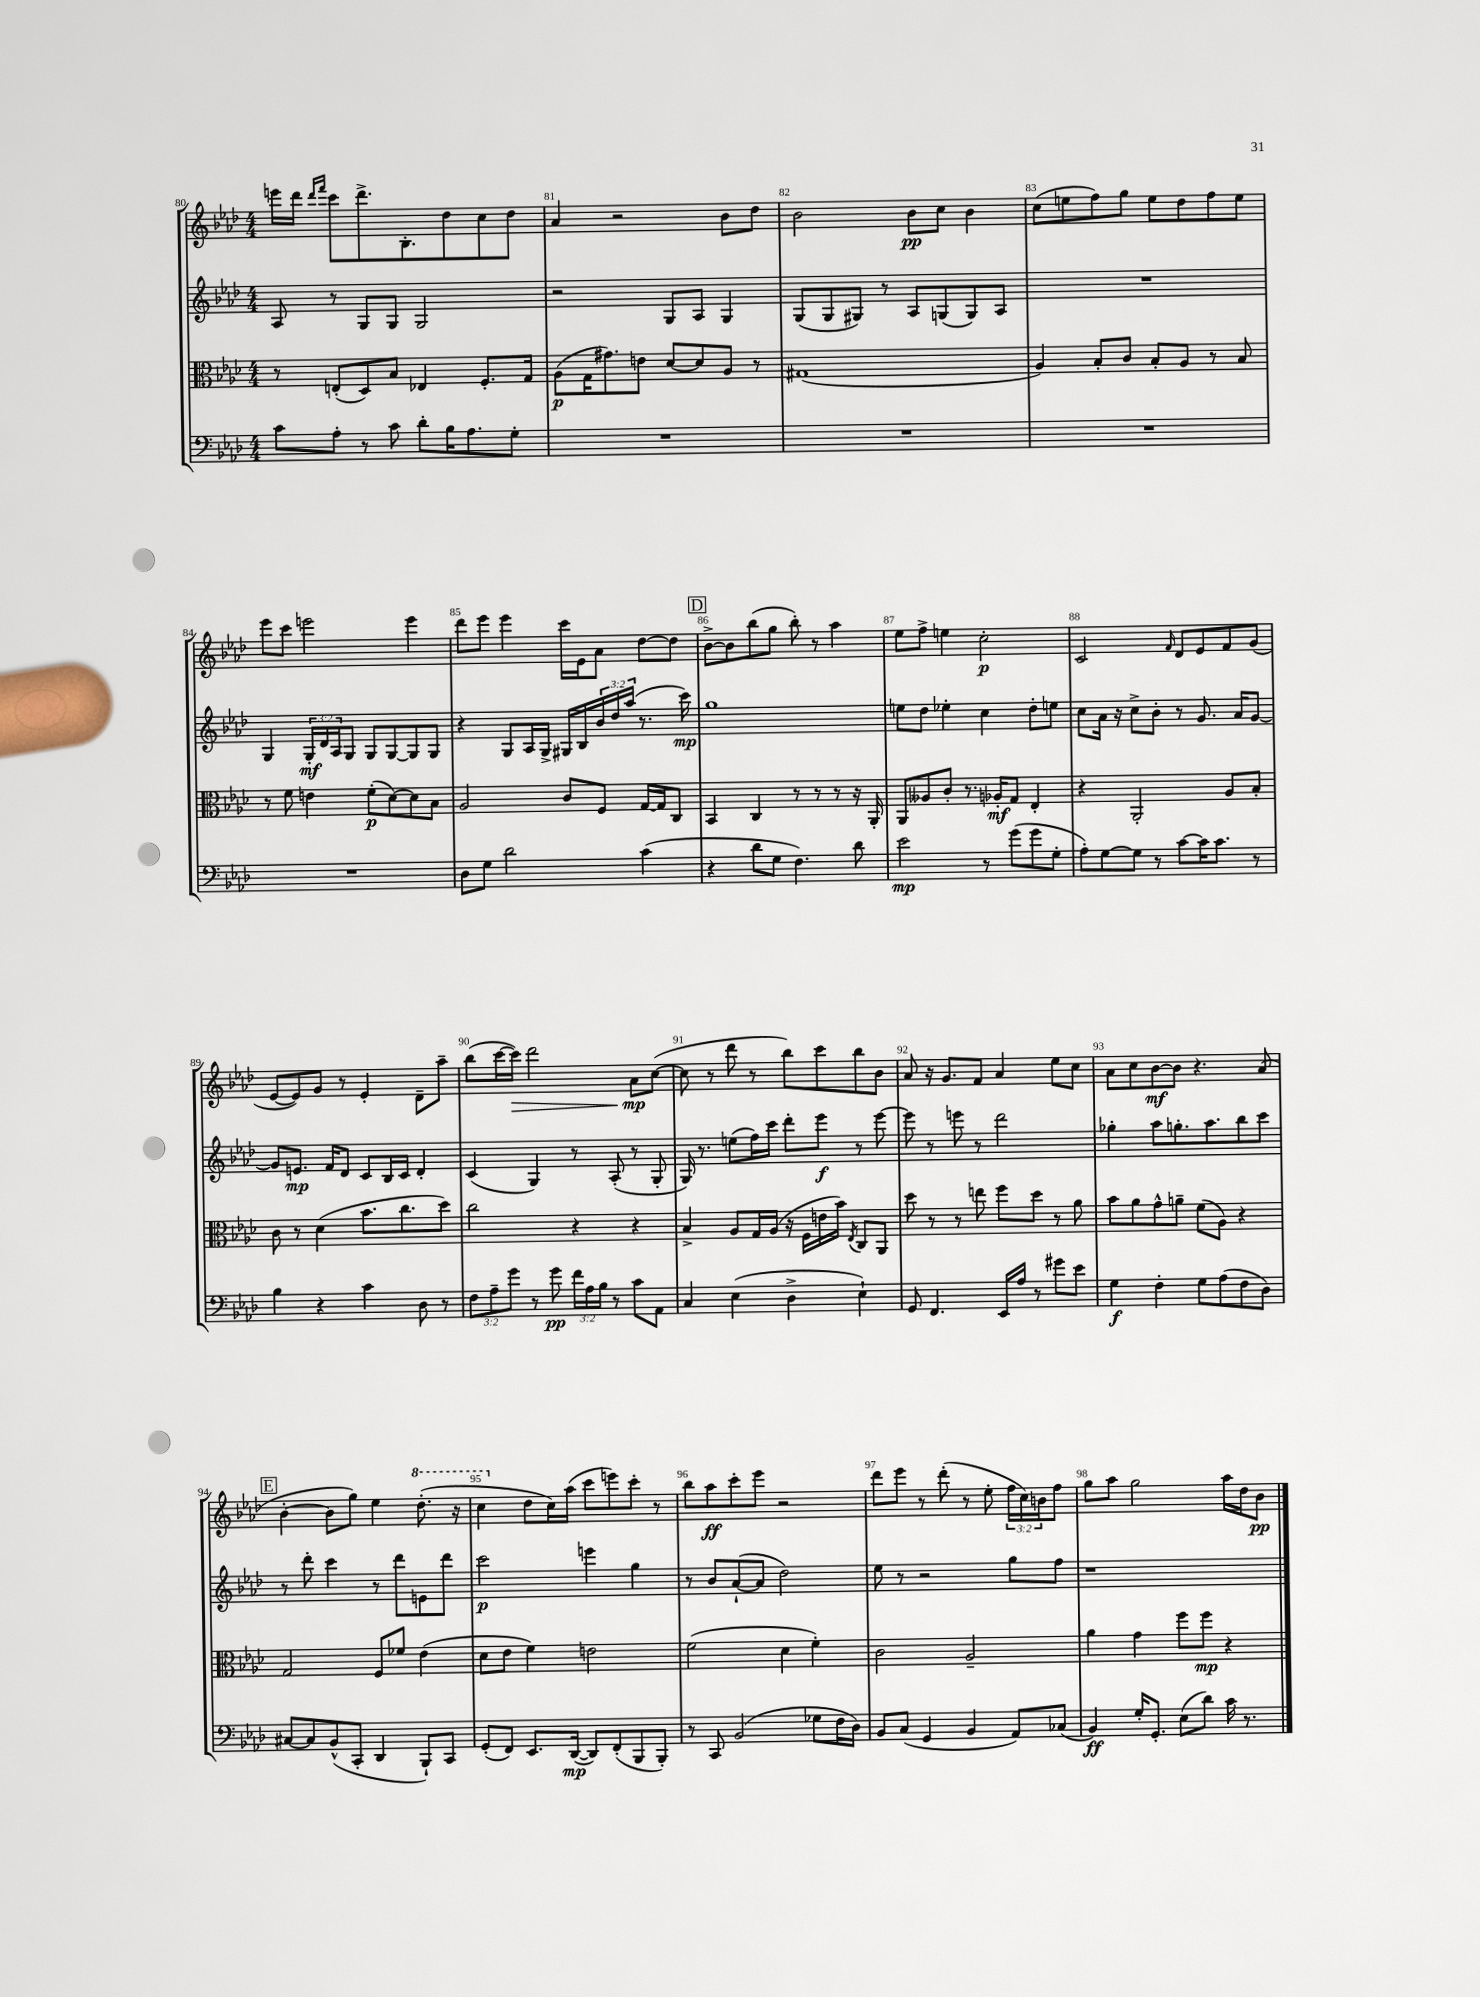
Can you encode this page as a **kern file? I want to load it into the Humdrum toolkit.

**kern	**dynam	**kern	**dynam	**kern	**dynam	**kern	**dynam
*part4	*part4	*part3	*part3	*part2	*part2	*part1	*part1
*staff4	*staff4	*staff3	*staff3	*staff2	*staff2	*staff1	*staff1
*clefF4	*	*clefC3	*	*clefG2	*	*clefG2	*
*k[b-e-a-d-]	*	*k[b-e-a-d-]	*	*k[b-e-a-d-]	*	*k[b-e-a-d-]	*
*M4/4	*	*M4/4	*	*M4/4	*	*M4/4	*
=80	=80	=80	=80	=80	=80	=80	=80
8c\L	.	8r	.	8A-/	.	16eeen\LL	.
.	.	.	.	.	.	16ddd-\JJ	.
.	.	.	.	.	.	16qqddd-/LL	.
.	.	.	.	.	.	16qqfff/JJ	.
8A-'\J	.	(8En'/L	.	8r	.	8ccc\L	.
8r	.	8D-/)	.	8G/L	.	8.ddd-^\	.
8c\	.	8B-/J	.	8G/J	.	.	.
.	.	.	.	.	.	8.B-'\	.
8d-'\L	.	4E-X/	.	2G/	.	.	.
16B-\K	.	.	.	.	.	8dd-\	.
8.A-\	.	.	.	.	.	.	.
.	.	8.F'/L	.	.	.	8cc\	.
8G'\J	.	.	.	.	.	8dd-\J	.
.	.	16G/Jk	.	.	.	.	.
=81	=81	=81	=81	=81	=81	=81	=81
1r	.	(8A-\L	p	2r	.	4a-/	.
.	.	16G\K	.	.	.	.	.
.	.	8.g#X\)	.	.	.	.	.
.	.	.	.	.	.	2r	.
.	.	8en\J	.	.	.	.	.
.	.	[8d-/L	.	8G/L	.	.	.
.	.	8d-/]	.	8A-/J	.	.	.
.	.	8A-/J	.	4G/	.	8b-\L	.
.	.	8r	.	.	.	8dd-\J	.
=82	=82	=82	=82	=82	=82	=82	=82
1r	.	(1G#X	.	(8G/L	.	2b-\	.
.	.	.	.	8G/	.	.	.
.	.	.	.	8G#X/J)	.	.	.
.	.	.	.	8r	.	.	.
.	.	.	.	8A-/L	.	8b-\L	pp
.	.	.	.	(8Gn/	.	8cc\J	.
.	.	.	.	8G/)	.	4b-\	.
.	.	.	.	8A-/J	.	.	.
=83	=83	=83	=83	=83	=83	=83	=83
1r	.	4A-/)	.	1r	.	(8cc\L	.
.	.	.	.	.	.	8een\	.
.	.	8B-'/L	.	.	.	8ff\)	.
.	.	8c/J	.	.	.	8gg\J	.
.	.	8B-'/L	.	.	.	8ee\L	.
.	.	8A-/J	.	.	.	8dd-\	.
.	.	8r	.	.	.	8ff\	.
.	.	8B-/	.	.	.	8ee\J	.
!!LO:LB:g=z
=84	=84	=84	=84	=84	=84	=84	=84
1r	.	8r	.	4G/	.	8eee-\L	.
.	.	8f\	.	.	.	8ccc\J	.
.	.	4en\	.	24G'/LL	mf	2eeen\	.
.	.	.	.	24d-/	.	.	.
.	.	.	.	24A-/J	.	.	.
.	.	.	.	8G/J	.	.	.
.	.	(8f'\L	p	8G/L	.	.	.
.	.	[8d-\)	.	[8G/	.	.	.
.	.	8d-\]	.	8G/]	.	4eee\	.
.	.	8B-\J	.	8G/J	.	.	.
=85	=85	=85	=85	=85	=85	=85	=85
8D-\L	.	2A-/	.	4r	.	8ddd-\L	.
8G\J	.	.	.	.	.	8eee-\J	.
2d-\	.	.	.	8G/L	.	4eee-\	.
.	.	.	.	16A-/L	.	.	.
.	.	.	.	16G^/JJ	.	.	.
.	.	8c/L	.	16G#X/LL	.	16ccc\LL	.
.	.	.	.	16B-/	.	16e-\J	.
.	.	8F/J	.	24b-/	.	8a-\J	.
.	.	.	.	24dd-/	.	.	.
.	.	.	.	(24aa-/JJ	.	.	.
(4c\	.	[16G/LL	.	8.r	.	[8dd-\L	.
.	.	16G/J]	.	.	.	.	.
.	.	8C/J	.	.	.	8dd-\J]	.
.	.	.	.	16ccc\)	mp	.	.
!!LO:REH:place=s1:t=D
=86	=86	=86	=86	=86	=86	=86	=86
4r	.	4BB-/	.	1gg	.	[8b-^\L	.
.	.	.	.	.	.	8b-\]	.
8d-\L	.	4C/	.	.	.	(8bb-\	.
8G\J	.	.	.	.	.	8gg\J	.
4.F\)	.	8r	.	.	.	8bb-'\)	.
.	.	8r	.	.	.	8r	.
.	.	8r	.	.	.	4aa-\	.
8d-\	.	16r	.	.	.	.	.
.	.	16AA-'/	.	.	.	.	.
=87	=87	=87	=87	=87	=87	=87	=87
2e-\	mp	8AA-/L	.	8een\L	.	8ee-\L	.
.	.	8A--X/	.	8dd-\J	.	8ff^\J	.
.	.	8c'/J	.	4ee-X'\	.	4een\	.
.	.	8.r	.	.	.	.	.
8r	.	.	.	4cc\	.	2cc'\	p
.	.	16A-X'/KL	mf	.	.	.	.
(8g\L	.	8G/J	.	.	.	.	.
8g\	.	4E-'/	.	8dd-'\L	.	.	.
8G'\J	.	.	.	8een\J	.	.	.
=88	=88	=88	=88	=88	=88	=88	=88
8A-'\L)	.	4r	.	8cc\L	.	2c/	.
[8G\	.	.	.	16a-\Jk	.	.	.
.	.	.	.	16r	.	.	.
8G\J]	.	2AA-'/	.	8cc^\L	.	.	.
8r	.	.	.	8b-'\J	.	.	.
.	.	.	.	.	.	16qqf/	.
[8c\L	.	.	.	8r	.	8d-/L	.
16c\K]	.	.	.	8.g/	.	8e-/	.
8.c\J	.	.	.	.	.	.	.
.	.	8A-/L	.	.	.	8f/	.
.	.	.	.	16a-/KL	.	.	.
8r	.	8B-'/J	.	[8g/J	.	(8g/J	.
!!LO:LB:g=z
=89	=89	=89	=89	=89	=89	=89	=89
4B-\	.	8c\	.	8g/L]	.	[8e-/L	.
.	.	8r	.	8.en/J	mp	8e-/])	.
4r	.	(4d-\	.	.	.	8g/J	.
.	.	.	.	16f/KL	.	.	.
.	.	.	.	8d-/J	.	8r	.
4c\	.	8.b-\L	.	8c/L	.	4e-'/	.
.	.	.	.	16B-/L	.	.	.
.	.	8.cc\	.	16c/JJ	.	.	.
8D-\	.	.	.	4d-'/	.	8d-~\L	.
8r	.	8dd-\J)	.	.	.	8aa-~\J	.
=90	=90	=90	=90	=90	=90	=90	=90
12F\L	.	2cc\	.	(4c/	.	(8bb-\L	.
12A-~\	.	.	.	.	.	.	.
.	.	.	.	.	.	[16ccc\L	.
12g\J	.	.	.	.	.	.	.
!	!	!	!	!	!	!	!LO:HP:b
.	.	.	.	.	.	16ccc\JJ])	>
8r	.	.	.	4G/)	.	2ddd-\	.
8g\	pp	.	.	.	.	.	.
24f\LL	.	4r	.	8r	.	.	.
24A-\	.	.	.	.	.	.	.
24B-\JJ	.	.	.	.	.	.	.
8r	.	.	.	(8A-'/	.	.	.
8c\L	.	4r	.	8r	.	8a-\L	mp
8AA-\J	.	.	.	8G'/	.	([8cc\J	]
=91	=91	=91	=91	=91	=91	=91	=91
4C/	.	4B-^/	.	16G/)	.	8cc\]	.
.	.	.	.	8.r	.	.	.
.	.	.	.	.	.	8r	.
(4E-\	.	8A-/L	.	(8een\L	.	8ddd-\	.
.	.	16G/L	.	16ff\L)	.	8r	.
.	.	(16A-/JJ	.	16ccc\JJ	.	.	.
4D-^\	.	16r	.	8ddd-'\L	.	8bb-\L)	.
.	.	16F\LL	.	.	.	.	.
.	.	16en\	.	8eee-\J	f	8ccc\	.
.	.	16b-\JJ)	.	.	.	.	.
.	.	8qE-/	.	.	.	.	.
4E-`\)	.	8C/L	.	8r	.	8bb-\	.
.	.	8AA-/J	.	[8eee-\	.	8b-\J	.
=92	=92	=92	=92	=92	=92	=92	=92
8GG/	.	8dd-\	.	8eee-\]	.	8a-/	.
4.FF/	.	8r	.	8r	.	16r	.
.	.	.	.	.	.	8.g/L	.
.	.	8r	.	8eeen\	.	.	.
.	.	8een\	.	8r	.	8f/J	.
16EE-/LL	.	8ff\L	.	2ddd-\	.	4a-/	.
16A-/JJ	.	.	.	.	.	.	.
8r	.	8dd-\J	.	.	.	.	.
8g#X\L	.	8r	.	.	.	8ee-\L	.
8e-\J	.	8a-\	.	.	.	8cc\J	.
=93	=93	=93	=93	=93	=93	=93	=93
4G\	f	8b-\L	.	4gg-X'\	.	8a-\L	.
.	.	8a-\	.	.	.	8cc\	.
4F'\	.	8g^^\	.	8aa-\L	.	[8b-\	mf
.	.	8an~\J	.	8.ggn'\	.	8b-\J]	.
8G\L	.	(8f\L	.	.	.	4.r	.
.	.	.	.	8.aa-\	.	.	.
(8A-\	.	8A-\J)	.	.	.	.	.
8F\	.	4r	.	8bb-\	.	.	.
8D-\J)	.	.	.	8ccc\J	.	(8a-/	.
!!LO:LB:g=z
!!LO:REH:place=s1:t=E
=94	=94	=94	=94	=94	=94	=94	=94
[8C#X/L	.	2G/	.	8r	.	[4b-'\	.
8C#/]	.	.	.	8ddd-'\	.	.	.
(8BB-^^/	.	.	.	4ccc\	.	8b-\L]	.
8CC'/J	.	.	.	.	.	8gg\J)	.
4DD-/	.	8F/L	.	8r	.	4ee-\	.
.	.	8f-X/J	.	8ddd-\L	.	.	.
*	*	*	*	*	*	*8va	*
8BBB-`/L)	.	(4e-\	.	8en\	.	(8.ddd-'\	.
8CC/J	.	.	.	8ddd-\J	.	.	.
.	.	.	.	.	.	16r	.
=95	=95	=95	=95	=95	=95	=95	=95
(8GG'/L	.	8d-\L	.	2ccc\	p	4ccc\	.
8FF/J)	.	8e-\J	.	.	.	.	.
*	*	*	*	*	*	*X8va	*
8.EE-/L	.	4f\)	.	.	.	8dd-\L	.
.	.	.	.	.	.	16cc\L)	.
([16DD-/Jk	mp	.	.	.	.	(16aa-\JJ	.
8DD-/L])	.	2en\	.	4eeen\	.	8ccc\L	.
(8FF'/	.	.	.	.	.	8eeen\)	.
8BBB-/	.	.	.	4gg\	.	8ccc'\J	.
8BBB-'/J)	.	.	.	.	.	8r	.
=96	=96	=96	=96	=96	=96	=96	=96
8r	.	(2f\	.	8r	.	8bb-\L	.
8CC/	.	.	.	8b-/L	.	8aa-\	ff
(2BB-/	.	.	.	([8a-`/	.	8ccc'\	.
.	.	.	.	8a-/J]	.	8eee-\J	.
.	.	4d-\	.	2dd-\)	.	2r	.
8G-X\L	.	4f'\)	.	.	.	.	.
16F\L	.	.	.	.	.	.	.
16D-\JJ)	.	.	.	.	.	.	.
=97	=97	=97	=97	=97	=97	=97	=97
8BB-/L	.	2c\	.	8ee-\	.	8ddd-\L	.
(8C/J	.	.	.	8r	.	8eee-\J	.
4GG/	.	.	.	2r	.	8r	.
.	.	.	.	.	.	(8ddd-'\	.
4BB-/	.	2A-~/	.	.	.	8r	.
.	.	.	.	.	.	8ee-'\	.
8AA-/L)	.	.	.	8gg\L	.	24ff\LL	.
.	.	.	.	.	.	24cc\)	.
.	.	.	.	.	.	24bn\J	.
(8C-X/J	.	.	.	8ff\J	.	8ff\J	.
=98	=98	=98	=98	=98	=98	=98	=98
4BB-/)	ff	4a-\	.	1r	.	8gg\L	.
.	.	.	.	.	.	8aa-\J	.
16G'/KL	.	4g\	.	.	.	2gg\	.
8.GG'/J	.	.	.	.	.	.	.
(8E-\L	.	8ff\L	.	.	.	.	.
8d-\J)	.	8ff\J	mp	.	.	.	.
16c\	.	4r	.	.	.	16aa-\LL	.
8.r	.	.	.	.	.	16dd-\J	.
.	.	.	.	.	.	8b-\J	pp
==	==	==	==	==	==	==	==
*-	*-	*-	*-	*-	*-	*-	*-
